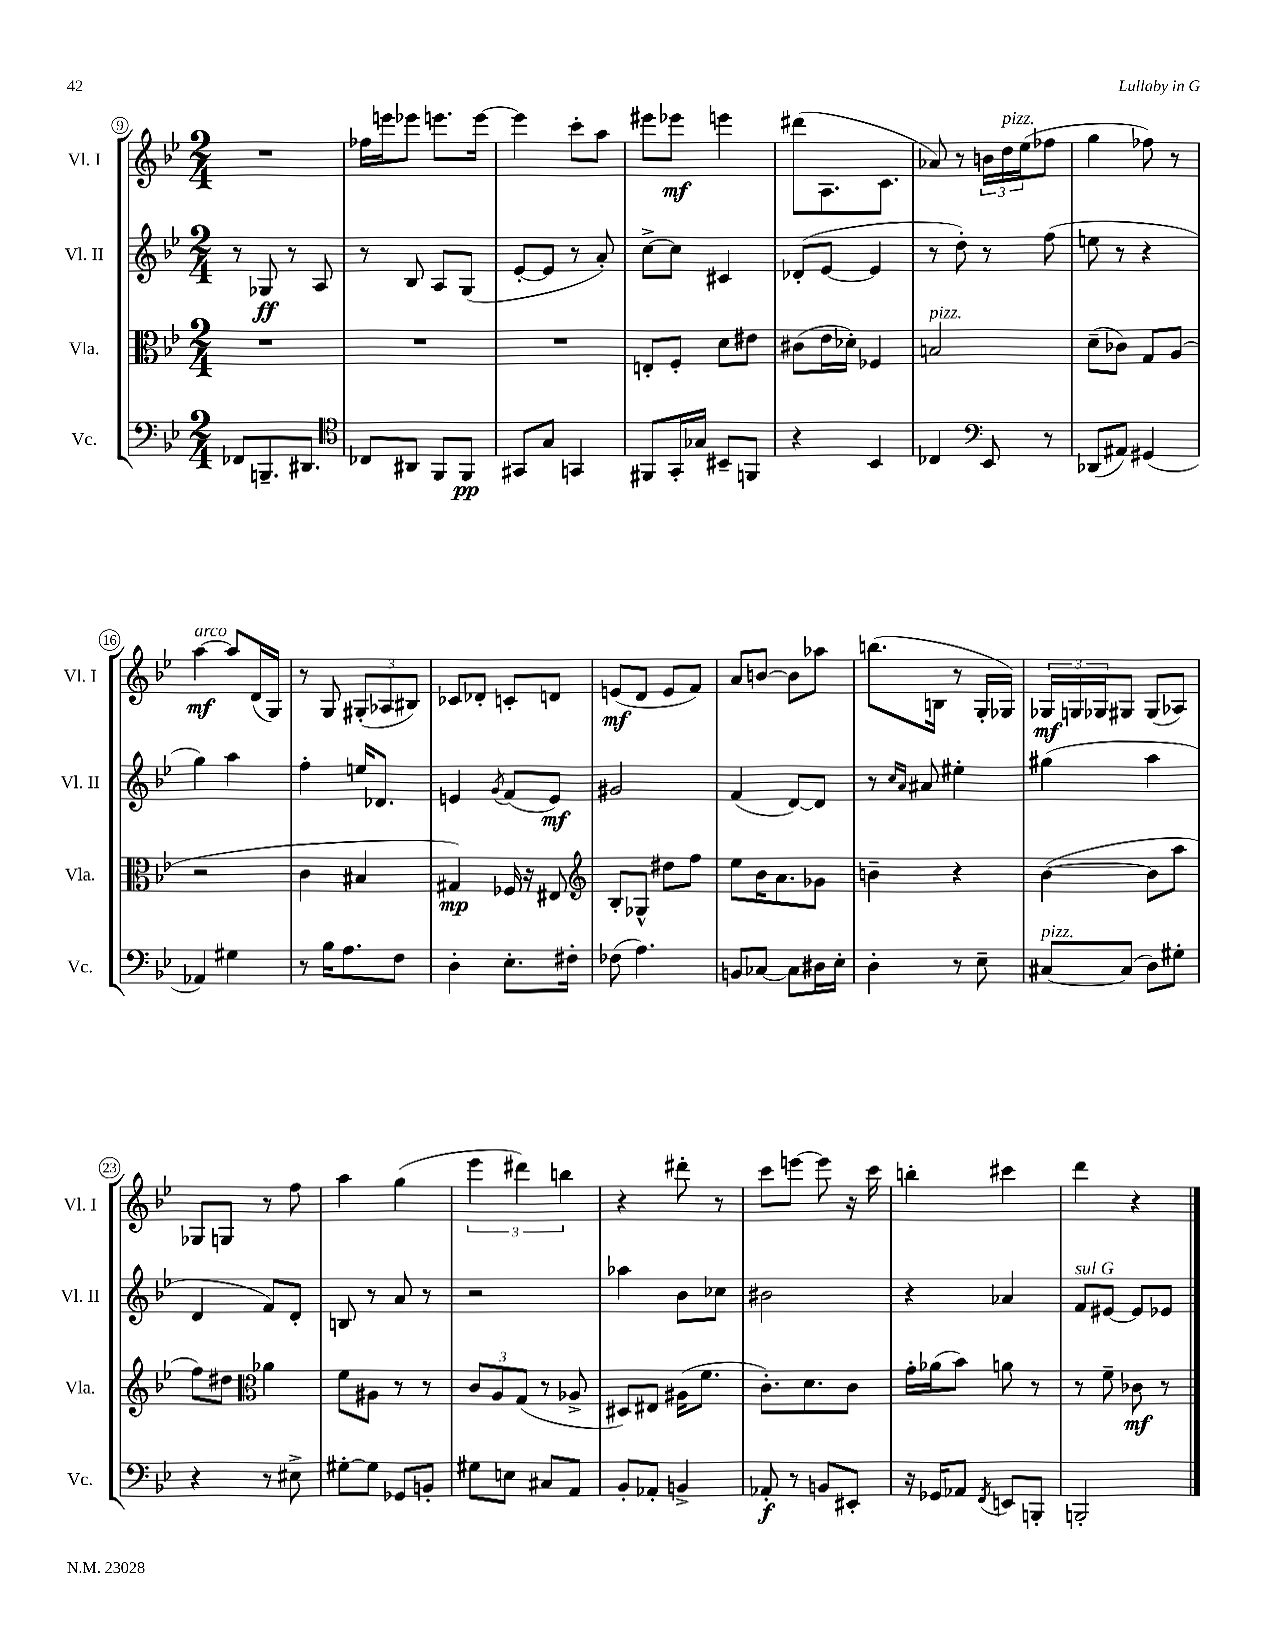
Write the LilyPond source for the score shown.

<<
\new StaffGroup <<
\new Staff = "s0" \with { instrumentName = "Vl. I" shortInstrumentName = "Vl. I" } {
    \clef treble \key bes \major \numericTimeSignature \time 2/4
    R2 |
    fes''16 e'''16 ees'''8 e'''8. e'''16~ |
    e'''4 c'''8-. a''8 |
    eis'''8 ees'''8\mf e'''4 |
    dis'''8( a8. c'8. |
    aes'8) r8 \tuplet 3/2 { b'16 d''16^\markup { \italic "pizz." } ees''16( } fes''8 |
    g''4 fes''8) r8 |
    a''4~\mf^\markup { \italic "arco" } a''8 d'16( g16) |
    r8 g8 \tuplet 3/2 { gis8-.( aes8 bis8) } |
    ces'8 des'8-. c'8-. d'8 |
    e'8\mf( d'8 e'8 f'8) |
    a'8 b'8~ b'8 aes''8 |
    b''8.( b16 r8 g16-. ges16) |
    \tuplet 3/2 { ges16\mf g16 ges16 } gis8 gis8( aes8) |
    ges8 g8 r8 f''8 |
    a''4 g''4( |
    \tuplet 3/2 { ees'''4 dis'''4) b''4 } |
    r4 dis'''8-. r8 |
    c'''8 e'''8~ e'''8 r16 c'''16 |
    b''4-. cis'''4 |
    d'''4 r4 \bar "|." |
}
\new Staff = "s1" \with { instrumentName = "Vl. II" shortInstrumentName = "Vl. II" } {
    \clef treble \key bes \major \numericTimeSignature \time 2/4
    r8 ges8\ff r8 a8 |
    r8 bes8 a8 g8( |
    ees'8~-. ees'8 r8 a'8-.) |
    c''8~-> c''8 cis'4 |
    des'8-.( ees'8~ ees'4 |
    r8 d''8-.) r8 f''8( |
    e''8 r8 r4 |
    g''4) a''4 |
    f''4-. e''16 des'8. |
    e'4 \acciaccatura { g'8 } f'8( e'8\mf) |
    gis'2 |
    f'4( d'8~) d'8 |
    r8 \grace { c''16 a'16 } ais'8 eis''4-. |
    gis''4( a''4 |
    d'4 f'8) d'8-. |
    b8 r8 a'8 r8 |
    r2 |
    aes''4 bes'8 ces''8 |
    bis'2 |
    r4 aes'4 |
    f'8^\markup { \italic "sul G" } eis'8~ eis'8 ees'8 \bar "|." |
}
\new Staff = "s2" \with { instrumentName = "Vla." shortInstrumentName = "Vla." } {
    \clef alto \key bes \major \numericTimeSignature \time 2/4
    R2 |
    R2 |
    R2 |
    e8-. f8-. d'8 eis'8 |
    cis'8( ees'16 des'16-.) fes4 |
    b2^\markup { \italic "pizz." } |
    d'8--( ces'8) g8 a8( |
    r2 |
    c'4 bis4 |
    gis4\mp) fes16 r16 eis8 |
    \clef treble bes8-. ges8-^ dis''8 f''8 |
    ees''8 bes'16 a'8. ges'8 |
    b'4-- r4 |
    bes'4~( bes'8 a''8 |
    f''8) dis''8 \clef alto aes'4 |
    f'8 ais8 r8 r8 |
    \tuplet 3/2 { c'8 a8 g8( } r8 aes8-> |
    dis8) eis8 ais16( f'8. |
    c'8.-.) d'8. c'8 |
    g'16-. aes'16( bes'8) a'8 r8 |
    r8 f'8-- ces'8\mf r8 \bar "|." |
}
\new Staff = "s3" \with { instrumentName = "Vc." shortInstrumentName = "Vc." } {
    \clef bass \key bes \major \numericTimeSignature \time 2/4
    fes,8 b,,8.-- dis,8. |
    \clef tenor ces8 ais,8 f,8 f,8\pp |
    gis,8 g8 g,4 |
    fis,8 g,16-. ges16 bis,8-- f,8 |
    r4 bes,4 |
    ces4 \clef bass ees,8 r8 |
    des,8( ais,8) gis,4( |
    aes,4) gis4 |
    r8 bes16 a8. f8 |
    d4-. ees8.-. fis16-. |
    fes8( a4.) |
    b,8 ces8~ ces8 dis16 ees16-. |
    d4-. r8 ees8-- |
    cis8~^\markup { \italic "pizz." } cis8( d8) gis8-. |
    r4 r8 eis8-> |
    gis8~-. gis8 ges,8 b,8-. |
    gis8 e8 cis8 a,8 |
    bes,8-. aes,8-. b,4-> |
    aes,8-.\f r8 b,8 eis,8-. |
    r16 ges,16 aes,8 \acciaccatura { f,8 } e,8 b,,8-. |
    b,,2-. \bar "|." |
}
>>
>>
\layout { \context { \Score currentBarNumber = #9 \override BarNumber.stencil = #(make-stencil-circler 0.1 0.3 ly:text-interface::print) } }
